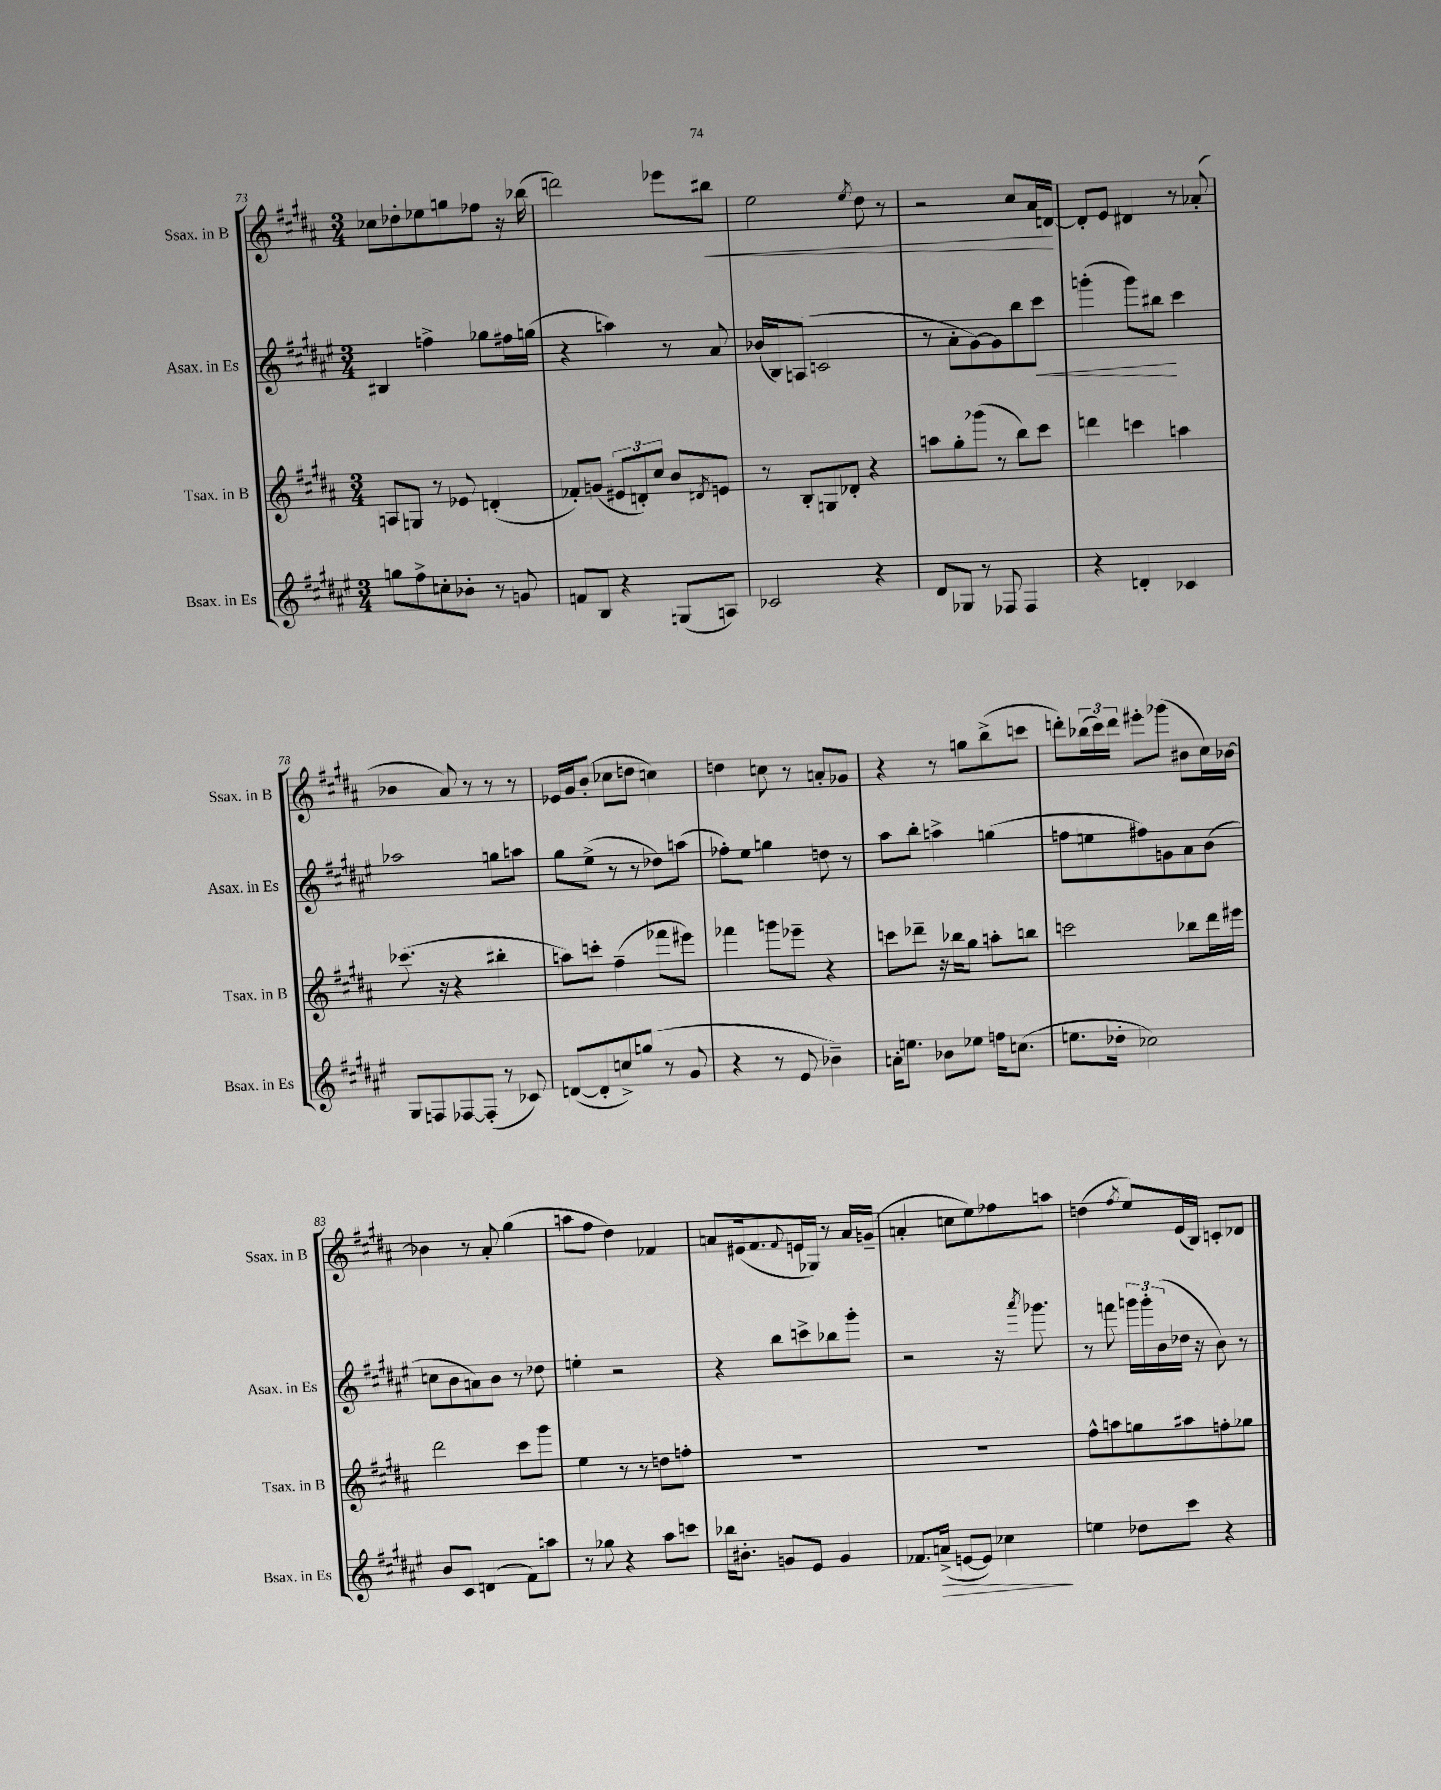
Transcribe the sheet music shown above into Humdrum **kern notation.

**kern	**kern	**kern	**kern
*staff4	*staff3	*staff2	*staff1
*clefG2	*clefG2	*clefG2	*clefG2
*k[f#c#g#d#a#e#]	*k[f#c#g#d#a#]	*k[f#c#g#d#a#e#]	*k[f#c#g#d#a#]
*M3/4	*M3/4	*M3/4	*M3/4
8gg	8A	4B#	8cc-
8ff#^	8G	.	8dd-'
8cc'	8r	4ff^	8ee-
8b-'	8e-	.	8gg
8r	(4d'	8gg-	8ff-
8g	.	16ff#	16r
.	.	(16gg	(16bb-
=	=	=	=
8f	8f-')	4r	2ddd)
8B	(8g	.	.
4r	12e#	4aa)	.
.	12d')	.	.
.	12cc#	.	.
(8G	8b	8r	8eee-
.	8qd#	.	.
8A)	8e	8a#	8bb#
=	=	=	=
2c-	8r	(16b-	2ee
.	.	16B)	.
.	8B'	(8A	.
.	8G	2c	.
.	8d-'	.	.
.	.	.	8qee
4r	4r	.	8dd#
.	.	.	8r
=	=	=	=
8d#	8aa	8r	2r
8G-	8gg#'	8a#'	.
8r	(8ggg-	[8g#)	.
8F-	8r	8g#]	.
4F-	8bb)	8bb	8cc#
.	8ccc#	8ccc#	16a#
.	.	.	[16d
=	=	=	=
4r	4ddd	(4ggg'	8d']
.	.	.	8e
4d'	4ccc	8ggg)	4d#
.	.	8bb#	.
4c-	4aa	4ccc#	8r
.	.	.	(8a-'
=	=	=	=
8G#	(8.ccc-	2aa-	4b-
8F	.	.	.
.	16r	.	.
[8F-	4r	.	8a#)
(8F-']	.	.	8r
8r	4bb#'	8gg	8r
8c-)	.	8aa	8r
=	=	=	=
([8d	8aa)	8gg#	16e-
.	.	.	16g#
8d']	8ccc'	(8ee#^	(8b'
8cc^)	(4ff#~	8r	8cc-
(8gg	.	8r	8dd
8r	8fff-	8dd-)	4cc)
8g#	8eee#)	(8aa	.
=	=	=	=
4r	4fff-	8ff-')	4dd
.	.	8ee#	.
8r	8ggg	4gg	8cc
8e#	8eee-~	.	8r
4b-~)	4r	8dd	8a'
.	.	8r	8g-
=	=	=	=
16a'	8ccc	8aa#	4r
8.ee	.	.	.
.	8ddd-~	8bb'	.
8b-	16r	4aa^	8r
.	16bb-	.	.
8ee-	8gg#	.	8gg
16ff	8aa'	(4gg	(8bb^
(8.cc	.	.	.
.	8bb	.	8ccc
=	=	=	=
8.ee	2ccc	8ff	8ddd')
.	.	8ee	(24bb-
.	.	.	24ccc#)
16dd-'	.	.	.
.	.	.	24ddd
2cc-)	.	8ff#)	8eee#'
.	.	8g	(8ggg-
.	8bb-	8a#	8b#
.	16ddd#	(8b	16cc#)
.	16eee#	.	[16b-
=	=	=	=
8b	2ddd#	8cc	4b-]
8c#	.	8b	.
(4d	.	8a)	8r
.	.	8b	8a#'
8f#)	8ccc#	8r	(4gg#
8aa	8ggg#	8dd-	.
=	=	=	=
8r	4ee	4ee'	8aa
8gg-	.	.	8ff#
4r	8r	2r	4dd#)
.	8r	.	.
8aa#	8dd	.	4f-
8ccc	8ff'	.	.
=	=	=	=
16bb-	2.r	4r	8a
8.b#'	.	.	.
.	.	.	(16e#
.	.	.	8.f#
8g	.	8bb	.
.	.	.	8qqf#
8e#	.	8ccc^	16e
.	.	.	16G-)
4g	.	8bb-	8r
.	.	8ggg#'	16a
.	.	.	(16g~
=	=	=	=
8.f-	2.r	2r	4a'
(16a^	.	.	.
[8e	.	.	8cc
8e])	.	.	8ee)
4cc-	.	16r	8ff-
.	.	8qaaa#	.
.	.	8.ggg-	.
.	.	.	8aa
=	=	=	=
4ee	8ff#^^	8r	(4dd
.	8aa	8fff	.
.	.	.	8qff#
8dd-	8gg	24ggg	8ee)
.	.	24ggg'	.
.	.	(24b	.
8ccc#	8aa#	16dd-	(16e
.	.	16r	16B)
4r	8ff'	8b)	8c'
.	8gg-	8r	8d-
==	==	==	==
*-	*-	*-	*-
